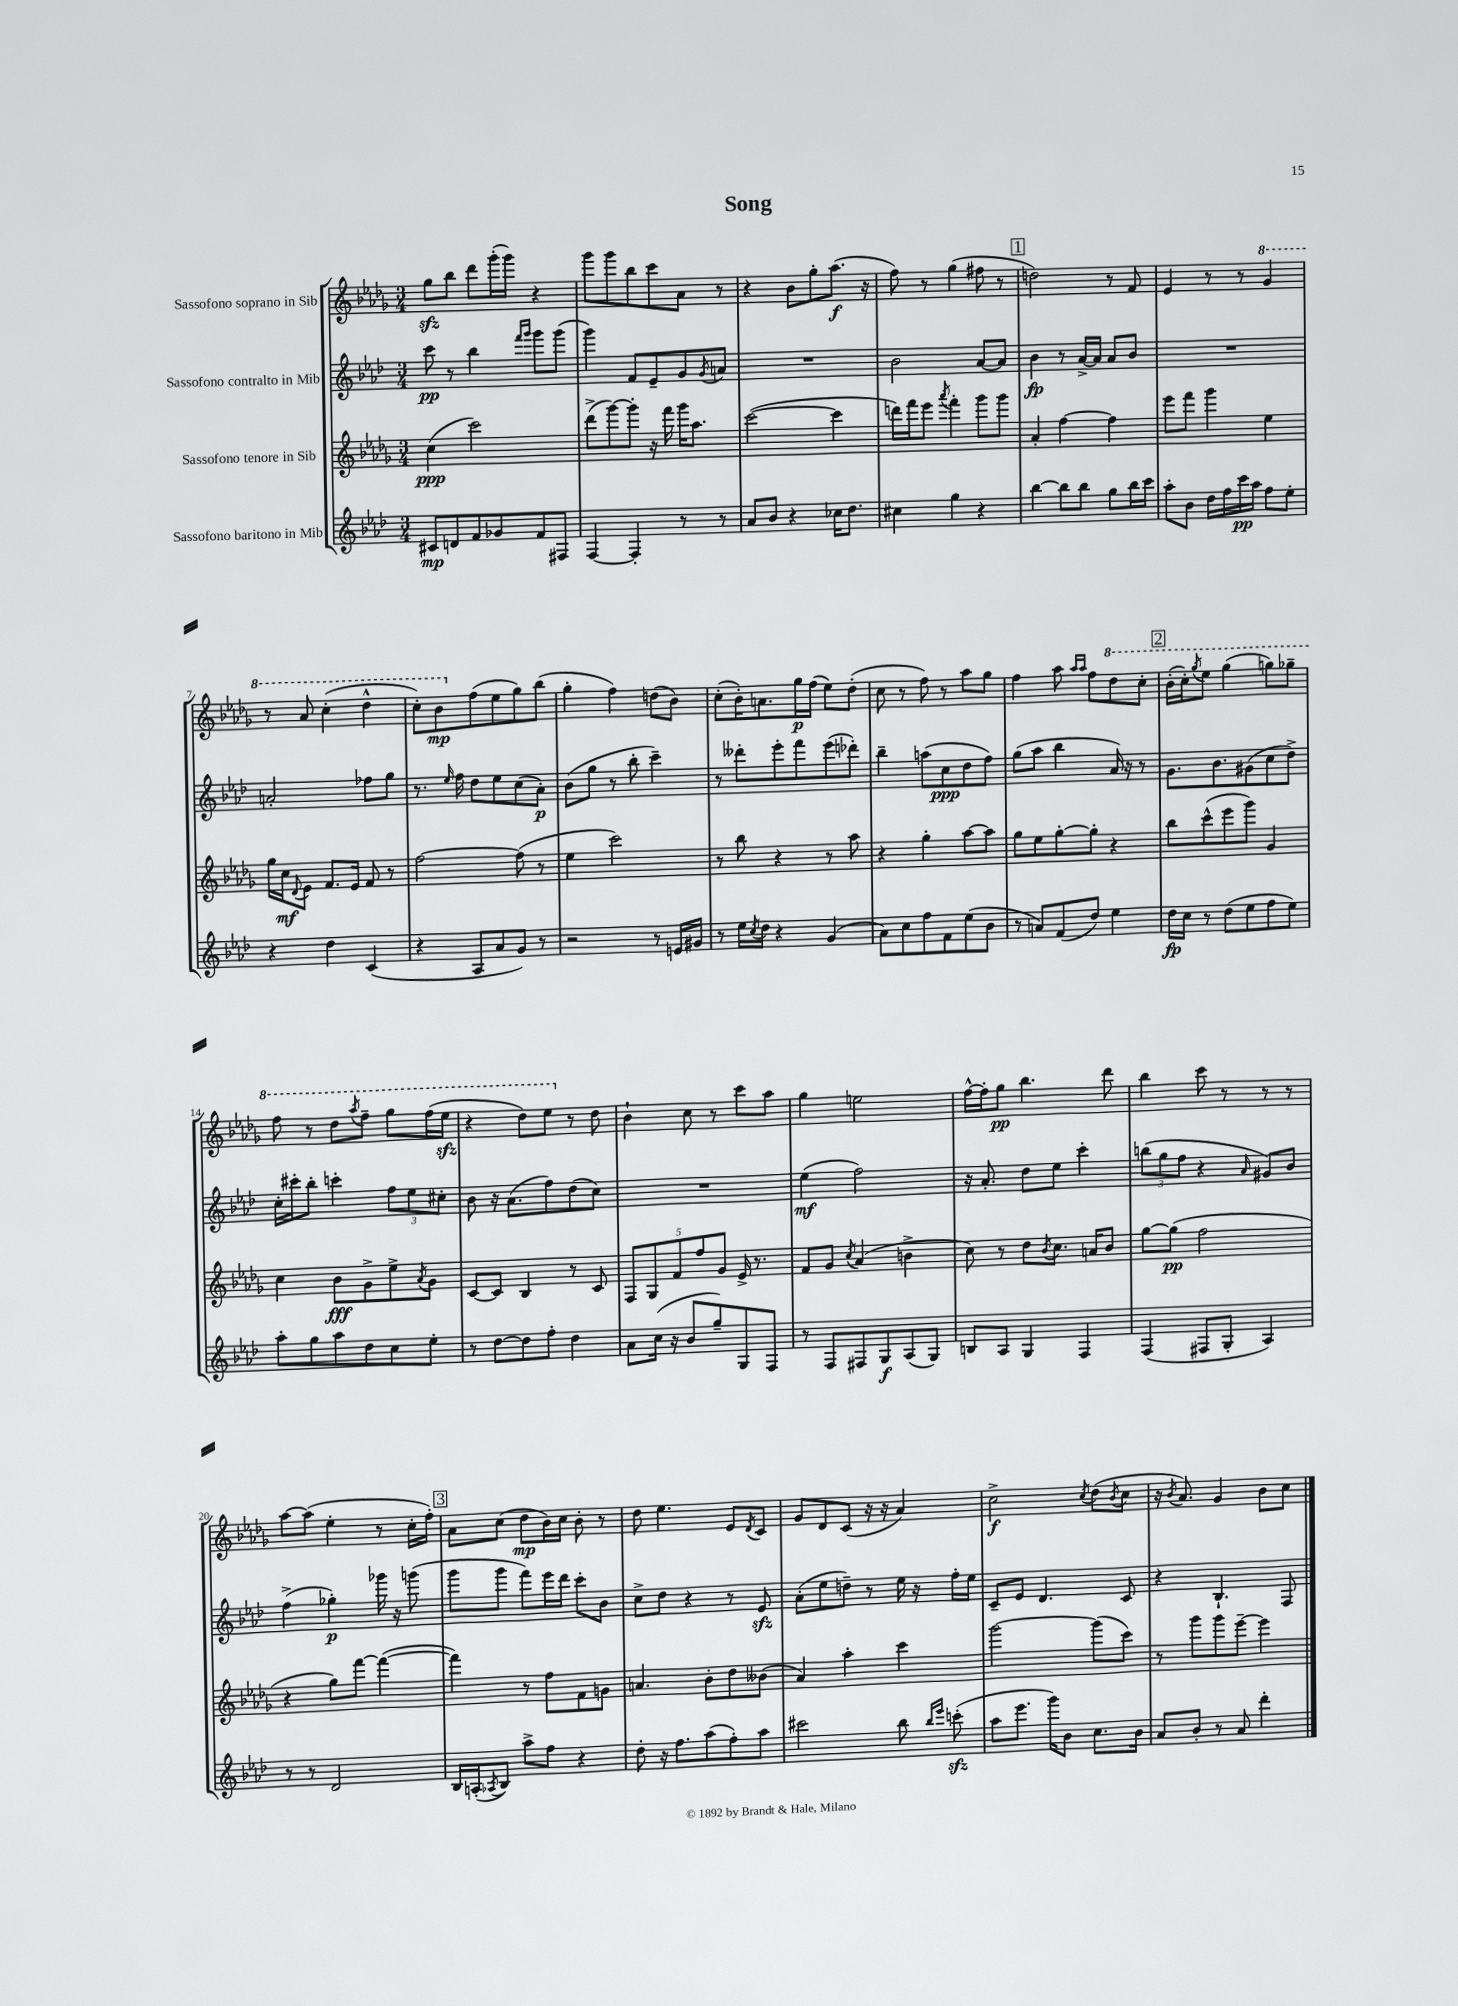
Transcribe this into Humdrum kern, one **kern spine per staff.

**kern	**kern	**kern	**kern
*staff4	*staff3	*staff2	*staff1
*clefG2	*clefG2	*clefG2	*clefG2
*k[b-e-a-d-]	*k[b-e-a-d-g-]	*k[b-e-a-d-]	*k[b-e-a-d-g-]
*M3/4	*M3/4	*M3/4	*M3/4
8c#/L	(4cc\	8ccc\	8gg-\L
8d/	.	8r	8bb-\J
8f/	2ccc\)	4bb-\	8ddd-\L
8g-/	.	.	(16ggg-'\L
.	.	.	16ggg-\JJ)
.	.	16qqfff/LL	.
.	.	16qqggg/JJ	.
8f/	.	8ggg\L	4r
8F#/J	.	(8ggg\J	.
=	=	=	=
[4F/	(8ddd-^\L	4ggg\)	8ggg-\L
.	[8ggg-\)	.	8ggg-\
4F'/]	8ggg-'\]J	8f/L	8bb-\
.	16r	8e-~/	8ccc\
.	16fff\	.	.
8r	16ggg-\LK	8g/	8a-\J
.	8.aa-\J	.	.
.	.	8qg/	.
8r	.	8a/J	8r
=	=	=	=
8a-/L	([2ccc\	2.r	4r
8b-/J	.	.	.
4r	.	.	8b-\L
.	.	.	8gg-'\
16cc-\LK	4ccc\]	.	(8.aa-\J
8.dd-\J	.	.	.
.	.	.	16r
=	=	=	=
4cc#\	16ddd\LL)	2b-\	8ff\)
.	16fff\J	.	.
.	8eee-\J	.	8r
.	8qaaa-/	.	.
4gg\	4fff'\	.	(4gg-\
4r	8ggg-\L	[8a-/L	8ff#\
.	8ggg-\J	8a-/]J	8r
=	=	=	=
[4bb-\	4a-'/	4b-\	2dd\)
8bb-\]L	[4ff\	8r	.
8bb-\J	.	[16a-^/LL	.
.	.	16a-/]JJ	.
8gg\L	4ff\]	8a-/L	8r
16bb-\L	.	8b-/J	8f/
16ccc\JJ	.	.	.
=	=	=	=
8aa-'\L	8eee-\L	2.r	4e-/
8b-\J	8fff\J	.	.
16dd-\LL	4ggg-\	.	8r
16ff\	.	.	.
16ccc\	.	.	8r
16aa-\JJ	.	.	.
8ff\L	4ee-\	.	4gg-/
8ee-'\J	.	.	.
=	=	=	=
4r	16gg-\LL	2a'/	8r
.	16cc\J	.	.
.	8qqd-/	.	.
.	8e-\J	.	8aa-/
4dd-\	8.f/L	.	(4ccc'\
.	16e-/Jk	.	.
(4c/	8f/	8ff-\L	4ddd-^^\
.	8r	8gg\J	.
=	=	=	=
4r	[2ff\	8.r	8ccc'\L)
.	.	.	8bb-\
.	.	16qqee-/	.
.	.	16ff\	.
8A-/L	.	8dd-\L	(8ff\
8a-/	.	8ee-\	8ee-\
8g/J)	(8ff\]	(8cc\	8gg-\)
8r	8r	8a-'\J)	(8bb-\J
=	=	=	=
2r	4ee-\	(8b-\L	4gg-'\
.	.	8gg\J	.
.	2ccc\)	8r	4ff\)
.	.	8bb-'\	.
8r	.	4ccc~\)	(8dd\L
16e/LL	.	.	8b-\J)
16g#/JJ	.	.	.
=	=	=	=
8r	8r	8r	(8cc'\L
16ee-\LL	8bb-\	8ddd--'\L	16b-'\K)
8qcc/	.	.	.
16dd-\JJ	.	.	8.a\
4r	4r	8eee-'\	.
.	.	8fff\	16gg-\L
.	.	.	(16ff\JJ
(4g/	8r	(8eee-\	8ee-\L)
.	8aa-\	8ddd-'\J)	(8dd-'\J
=	=	=	=
8a-\L)	4r	4bb-~\	8cc\
8cc\	.	.	8r
8ff\	4gg-'\	(8aa\L	8ff\)
8f\	.	8cc\	8r
(8ee-\	[8aa-\L	8dd-\	8aa-\L
8b-\J	8aa-\]J	8ff\J)	8gg-\J
=	=	=	=
8r	8gg-\L	(8gg\L	4ff\
8a/L)	8ee-\	8aa-\J	.
(8f/	[8gg-'\	4bb-\	8aa-\
.	.	.	16qqaa-/LL
.	.	.	16qqaa-/JJ
8dd-/J)	8gg-'\]J	.	8ff\L
4ee-\	4r	16a-/)	8ddd-\
.	.	16r	.
.	.	8r	8ccc'\J
=	=	=	=
16dd-\LL	8bb-\L	8.g\L	(16bb-'\LL
16cc\JJ	.	.	16ccc'\J)
.	.	.	8qggg-/
8r	(8ccc^^\	.	8eee-\J
.	.	8.b-\	.
(8dd-\L	8eee-\	.	(4ggg-\
8ee-\	8ggg-\J)	(8g#\	.
8ff\	4g-/	8cc\	8ggg\L)
8ee-\J)	.	8dd-^\J)	8ggg-~\J
=	=	=	=
8aa-'\L	4cc\	16cc'\LL	8fff\
.	.	16ccc#'\J	.
8gg\	.	8bb-'\J	8r
8aa-\	8b-\L	4ccc'\	8ddd-\L
.	.	.	8qaaa-/
8dd-\	8g-^\	.	8fff~\J
8cc\	8ee-^\	12ff\L	8ggg-\L
.	.	12ee-\	.
.	8qa-/	.	.
8ee-'\J	8g-\J	.	(16fff\L
.	.	12cc#'\J	.
.	.	.	16eee-\JJ
=	=	=	=
8r	[8c/L	8b-\	4r
[8dd-\L	8c/]J	16r	.
.	.	(8.a-\L	.
8dd-\]	4B-/	.	8ddd-\L)
8ff'\J	.	8ff\)	8eee-\J
4dd-\	8r	(8dd-\	8r
.	8c/	8cc\J)	8dd-\
=	=	=	=
8a-\L	10F/L	2.r	4b-`\
.	10G-/	.	.
(16cc\Jk	.	.	.
16r	.	.	.
.	10f/	.	.
8b-/L	.	.	8cc\
.	10ff/	.	.
8gg~/)	.	.	8r
.	10g-/J	.	.
8G/	16e-^/	.	8ccc\L
.	8.r	.	.
8F/J	.	.	8aa-\J
=	=	=	=
8r	8f/L	(4ee-\	4gg-\
8F/L	8g-/J	.	.
.	8qcc/	.	.
8F#/	(4a-/	2ff\)	2ee\
8G/	.	.	.
(8A-/	4b^\	.	.
8G/J)	.	.	.
=	=	=	=
8B/L	8cc\)	16r	[16ff^^\LL
.	.	8.a-'/	16ff'\]J
8A-/J	8r	.	8gg-\J
4G/	8dd-\L	8dd-\L	4.bb-\
.	8qb-/	.	.
.	8.cc\J	8ee-\J	.
4F/	.	4ccc'\	.
.	16a/LK	.	.
.	8b-/J	.	8ddd-\
=	=	=	=
(4F/	[8gg-\L	(12bb\L	4bb-\
.	.	12gg\	.
.	(8gg-\]J	.	.
.	.	12ff\J	.
8F#/L	2ff\	4r	8ccc\
8G'/J	.	.	8r
.	.	16qqa-/	.
4A-/)	.	8g#/L)	8r
.	.	8b-/J	8r
=	=	=	=
8r	4r	(4ff^\	[8aa-\L
8r	.	.	(8aa-\]J
2d-/	8gg-\L)	4gg-'\)	4ee-'\
.	[8fff\J	.	.
.	(4fff\_	16ggg-\	8r
.	.	16r	.
.	.	(8ggg\	16cc'\LL
.	.	.	16ff'\JJ)
=	=	=	=
16B-/LL	4fff\])	8ggg\L	8a-\L
(16A'/J	.	.	.
8qA-/	.	.	.
8B-/J)	.	8ggg\J	(8cc\J
8aa-^\L	8r	8fff\L)	8dd-\L
8ff\J	8ff\L	16eee-\L	16b-\L)
.	.	16ddd-\JJ	16cc\JJ
4r	8f\	8ccc'\L	8b-'\
.	8g\J	8b-\J	8r
=	=	=	=
8dd-'\	4.a/	8cc^\L	8dd-\
16r	.	8dd-\J	4.ee-\
8.ff\L	.	.	.
.	.	4r	.
(8aa-\	8b-'\L	.	.
8ff'\)	8dd-\	8r	8e-/L
.	.	.	8qd-/
8aa-\J	(8b--\J	8e-/	8c/J
=	=	=	=
2ccc#\	4a-/)	(8a-'\L	8g-/L
.	.	8ee-\	8d-/
.	4aa-'\	8dd~\J)	(8c/J
.	.	8r	16r
.	.	.	16r
8bb-\	4ccc\	16ee-\	4a-/)
.	.	16r	.
16qqbb-/LL	.	.	.
16qqeee-/JJ	.	.	.
(8ccc'\	.	16ff'\LL	.
.	.	16ee-\JJ	.
=	=	=	=
8aa-\L	[2ggg-\	8c~/L	2cc^\
8.eee-\J	.	8e-/J	.
.	.	4.d-/	.
16ggg\LK)	.	.	.
8b-\J	.	.	.
.	.	.	8qcc/
8.cc\L	(8ggg-\]L	.	(8dd-\L
.	.	.	8qb-/
.	8ccc\J)	8c/	8cc\J
16b-\Jk	.	.	.
=	=	=	=
8a-/L	8r	4r	16r
.	.	.	8qb-/
.	.	.	8.a-/)
8b-'/J	8ggg-\L	.	.
8r	8ggg-\	4.B-`/	4g-/
8a-/	[8eee-~\J	.	.
4ddd-'\	4eee-\]	.	8b-\L
.	.	8F/	8cc\J
==	==	==	==
*-	*-	*-	*-
